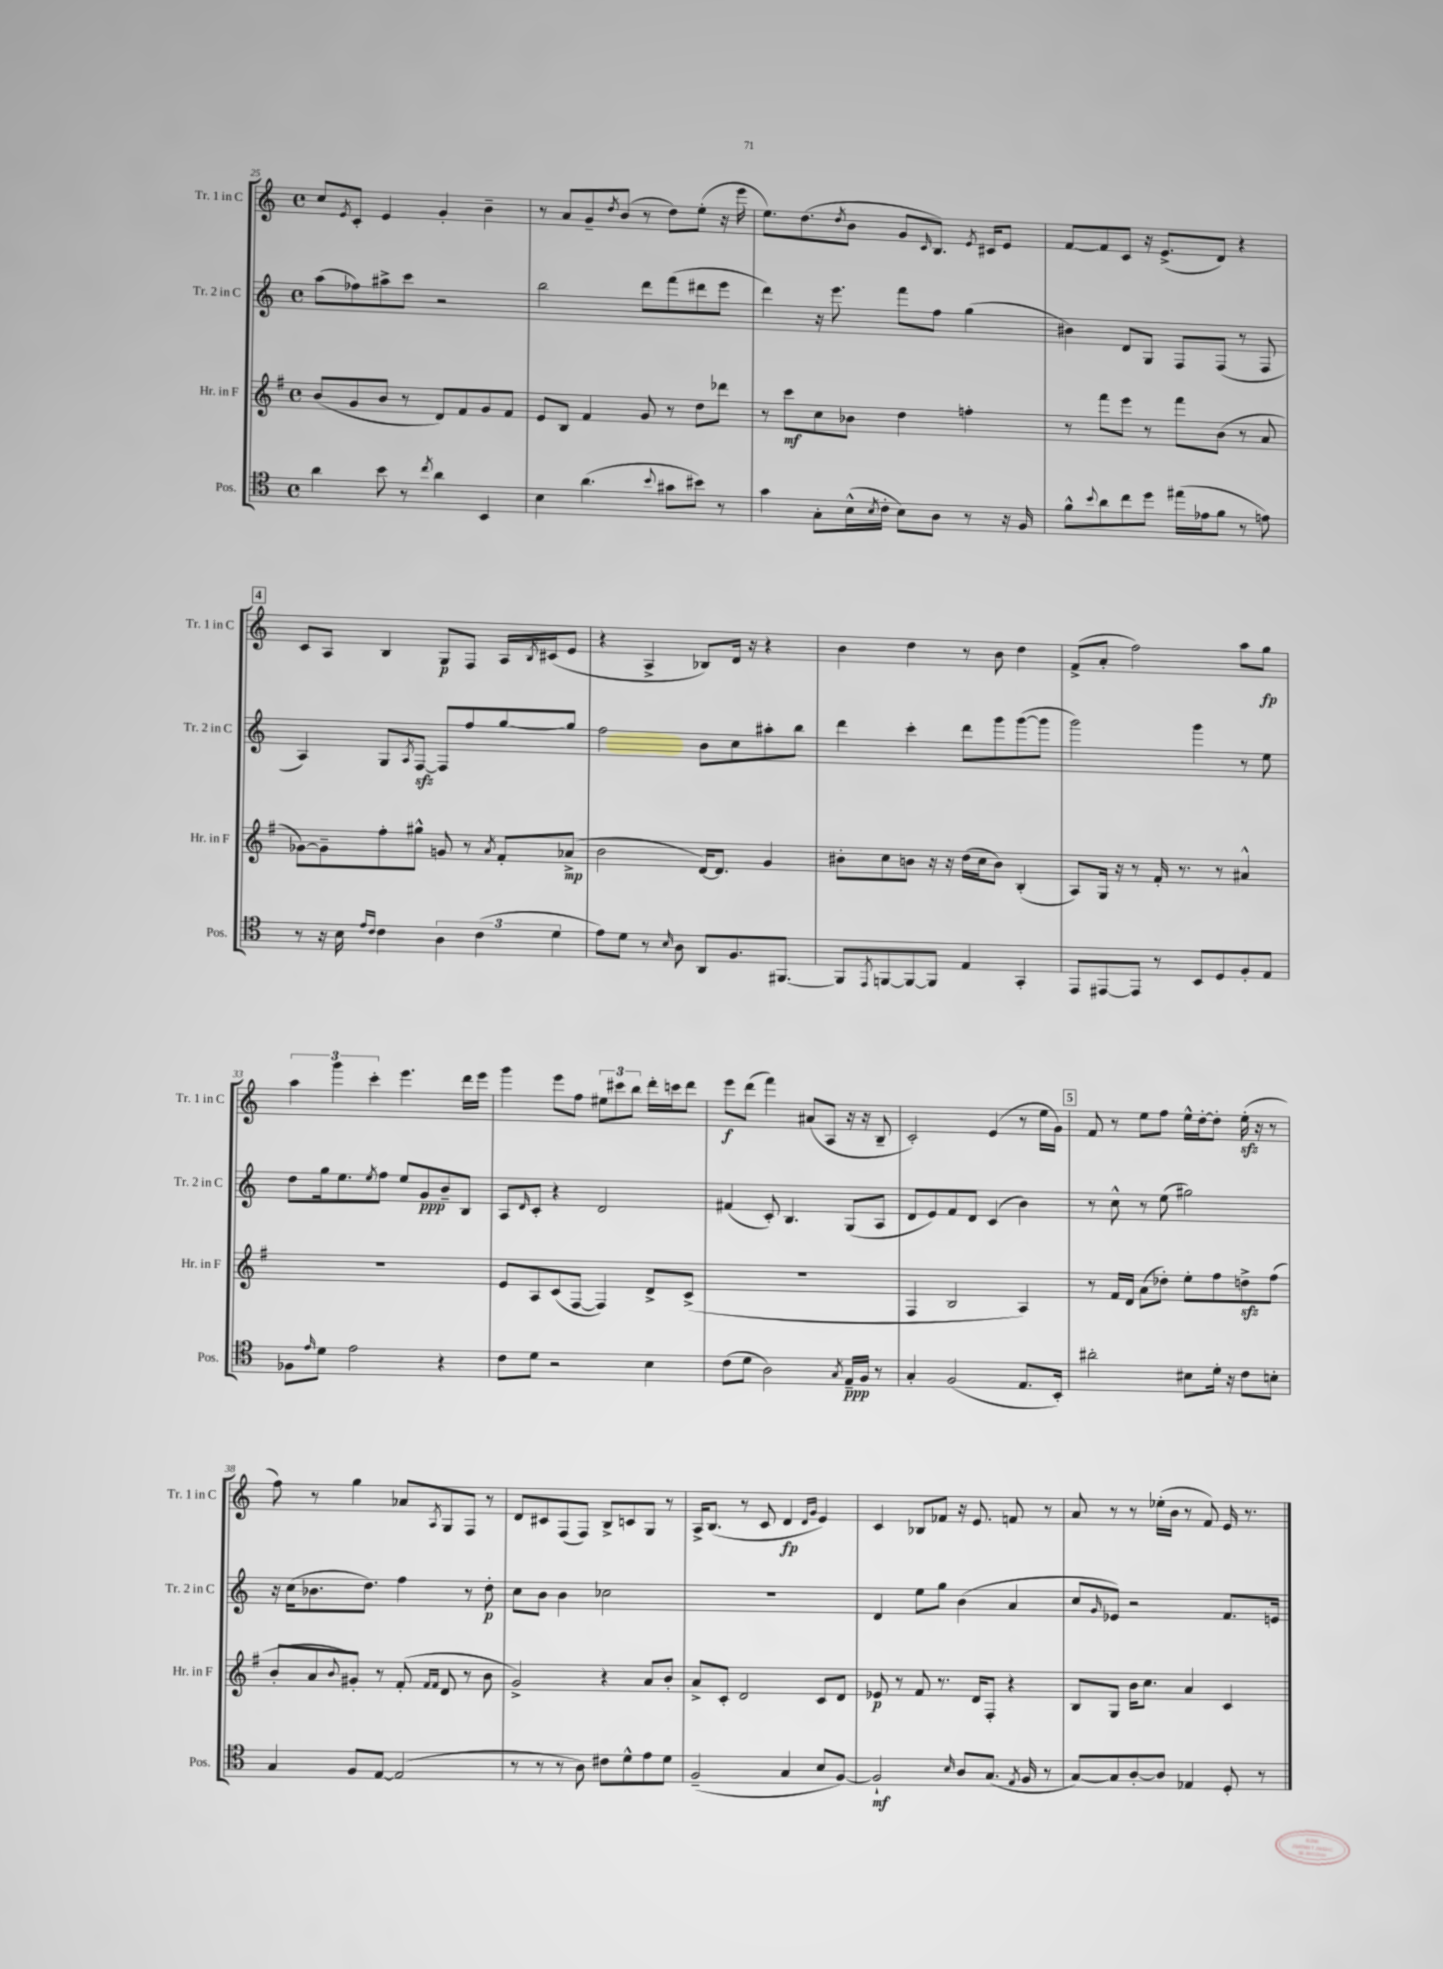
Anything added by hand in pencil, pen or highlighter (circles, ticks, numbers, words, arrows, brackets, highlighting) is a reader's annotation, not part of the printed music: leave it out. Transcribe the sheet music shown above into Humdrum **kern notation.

**kern	**kern	**kern	**kern
*staff4	*staff3	*staff2	*staff1
*clefC4	*clefG2	*clefG2	*clefG2
*k[]	*k[f#]	*k[]	*k[]
*M4/4	*M4/4	*M4/4	*M4/4
*met(c)	*met(c)	*met(c)	*met(c)
4a	(8b	(8aa	8cc
.	.	.	8qe
.	8g	8ff-)	8c'
8b	8b	8aa#^	4e
8r	8r	8ccc	.
8qcc	.	.	.
4a	8d)	2r	4g'
.	8f#	.	.
4BB	8g	.	4b~
.	8f#	.	.
=	=	=	=
4B	8e	2bb	8r
.	8B	.	8a
(4.a	4f#	.	8g~
.	.	.	8qdd
.	.	.	(8b
.	8g	8ddd	8r
8qqb	.	.	.
8g#	8r	(8fff	8dd)
8b#)	8dd	8ddd#	(8ee'
8r	8ddd-	8eee	16r
.	.	.	16eee
=	=	=	=
4g	8r	4ddd)	8.ee)
.	8ccc	.	.
.	.	.	(8.dd
8G'	8cc	16r	.
.	.	8.eee	.
.	.	.	8qdd
(16B^^	8b-	.	8b
8qB	.	.	.
16c'	.	.	.
8B)	4dd	8fff	8g
.	.	.	16qqc
8A	.	8ff	8.B)
8r	4ff'	(4gg	.
.	.	.	8qe
.	.	.	16c#
16r	.	.	8e
16F	.	.	.
=	=	=	=
8f^^	8r	4b#)	[8f
8qqb	.	.	.
8a	8fff#	.	8f]
8cc	8eee	8d	8c
8dd	8r	8G	16r
.	.	.	(8.e^
(16ee#	8fff#	8F	.
16e-	.	.	.
8f	(8b	(8F	8d)
8r	8r	8r	4r
8e)	8a	8F	.
=	=	=	=
8r	[8g-)	4A)	8c
16r	8g-~]	.	8A
16B	.	.	.
16qqe	.	.	.
16qqc	.	.	.
4c	8ff#'	8G	4B
.	.	8qA	.
.	8gg#^^	[8F	.
6A	8g	8F]	8G
.	8r	8ff	8F
(6c	.	.	.
.	8qa	.	.
.	8f#'	[8gg	16A
.	.	.	8qB
.	.	.	(16c#
6d	.	.	.
.	(8a-^	8gg]	8e
=	=	=	=
8e)	2b	2ff	4r
8d	.	.	.
8r	.	.	4A^
16qqB	.	.	.
8A	.	.	.
8AA	[16d)	8b	8B-)
.	8.d]	.	.
8.F	.	8cc	16d
.	.	.	16r
.	4g	8aa#'	4r
[8.FF#	.	.	.
.	.	8bb	.
=	=	=	=
8FF#]	8b#'	4ddd	4b
8qEE	.	.	.
[8FF	8cc	.	.
8FF_	8b	4ccc'	4dd
8FF]	16r	.	.
.	16r	.	.
4E	(16dd	8ddd	8r
.	16cc	.	.
.	8b)	8ggg	8b
4GG'	(4B'	([8ggg	4dd
.	.	8ggg]	.
=	=	=	=
8EE	8A)	2ggg)	(8f^
[8EE#	16G	.	8a'
.	16r	.	.
8EE#]	8r	.	2ff)
8r	16f#'	.	.
.	8.r	.	.
8BB	.	4ggg	.
8D	8r	.	.
8F'	4a#^^	8r	8aa
8E	.	8ee	8gg
=	=	=	=
8F-	1r	8dd	6aa
16qqe	.	.	.
8d	.	16gg	.
.	.	.	6ggg
.	.	8.ee	.
2e	.	.	.
.	.	.	6ccc'
.	.	8qee	.
.	.	8ff	.
.	.	8ee	4.eee
.	.	8g	.
4r	.	8b~	.
.	.	8B	16ddd
.	.	.	16eee
=	=	=	=
8c	8e	8A	4ggg
.	.	16qqd	.
8d	8A	8c'	.
2r	(8c	4r	8eee
.	[8F#	.	8ff
.	4F#])	2d	12ee#
.	.	.	12ccc#
.	.	.	12bb
4B	8d^	.	16ddd'
.	.	.	16ccc
.	(8c^	.	8ddd
=	=	=	=
(8c	1r	(4f#	8eee
8d	.	.	(8ddd
2A)	.	8c')	4fff)
.	.	4.B	.
.	.	.	(8a#
.	.	.	8A
8qG	.	.	.
16E~	.	(8G	16r
16F	.	.	16r
8r	.	8A	8B~
=	=	=	=
4G'	4F#	8d	2c')
.	.	8e)	.
(2F	2B	8f	.
.	.	8d	.
.	.	(4c	(4e
8.E	4A)	4b)	8r
.	.	.	16ee
16BB')	.	.	16g)
=	=	=	=
2a#'	8r	8r	8f
.	16f#	8cc^^	8r
.	16d	.	.
.	(8a	8r	8ee
.	8dd-')	(8ee	8ff
8B#	8ee'	2gg#)	16ee^^
.	.	.	[16dd'
16d'	8ff#	.	8dd']
16r	.	.	.
8c	8dd^	.	(16ee'
.	.	.	16r
8B'	(8ff#	.	8r
=	=	=	=
4G	8b'	16r	8ff)
.	.	(16cc	.
.	8a	8.b-	8r
.	8qqb	.	.
8F	8g#')	.	4gg
.	.	8.dd)	.
[8E	8r	.	.
(2E]	(8f#'	4ff	8a-
.	16qqf#	.	.
.	16qqf#	.	8qA
.	8d	.	8G
.	8r	8r	8F
.	8b	8dd'	8r
=	=	=	=
8r	2g^)	8cc	8d
8r	.	8b	8c#
8r	.	4b	(8F
8A)	.	.	8F)
8c#	4r	2cc-	8B^
8d^^	.	.	8c
8e	8a	.	8G
8d	8b'	.	8r
=	=	=	=
(2F~	8a^	1r	16A^
.	.	.	(8.B
.	8c'	.	.
.	2d	.	8r
.	.	.	8c
4G	.	.	4d
.	.	.	16qqd
.	.	.	16qqg
8B	8c	.	4e)
[8F)	8d	.	.
=	=	=	=
2F`]	8e-	4d	4c
.	8r	.	.
.	8f#	8ee	8B-
.	8.r	8gg	8f-
16qqB	.	.	.
8A	.	(4b	16r
.	16d	.	8.e
(8.G	8F#'	.	.
.	4r	4a	8f
8qE	.	.	.
16F	.	.	.
8r	.	.	8r
=	=	=	=
[8G)	8B	8cc	8a
.	.	16qqg	.
8G]	8G	8e-)	8r
[8A'	16b	2r	8r
.	8.cc	.	.
8A]	.	.	(16ee-'
.	.	.	16b
4E-	4a	.	8r
.	.	.	8f)
8D'	4c	8.f	16e
.	.	.	8.r
8r	.	.	.
.	.	16e	.
==	==	==	==
*-	*-	*-	*-
